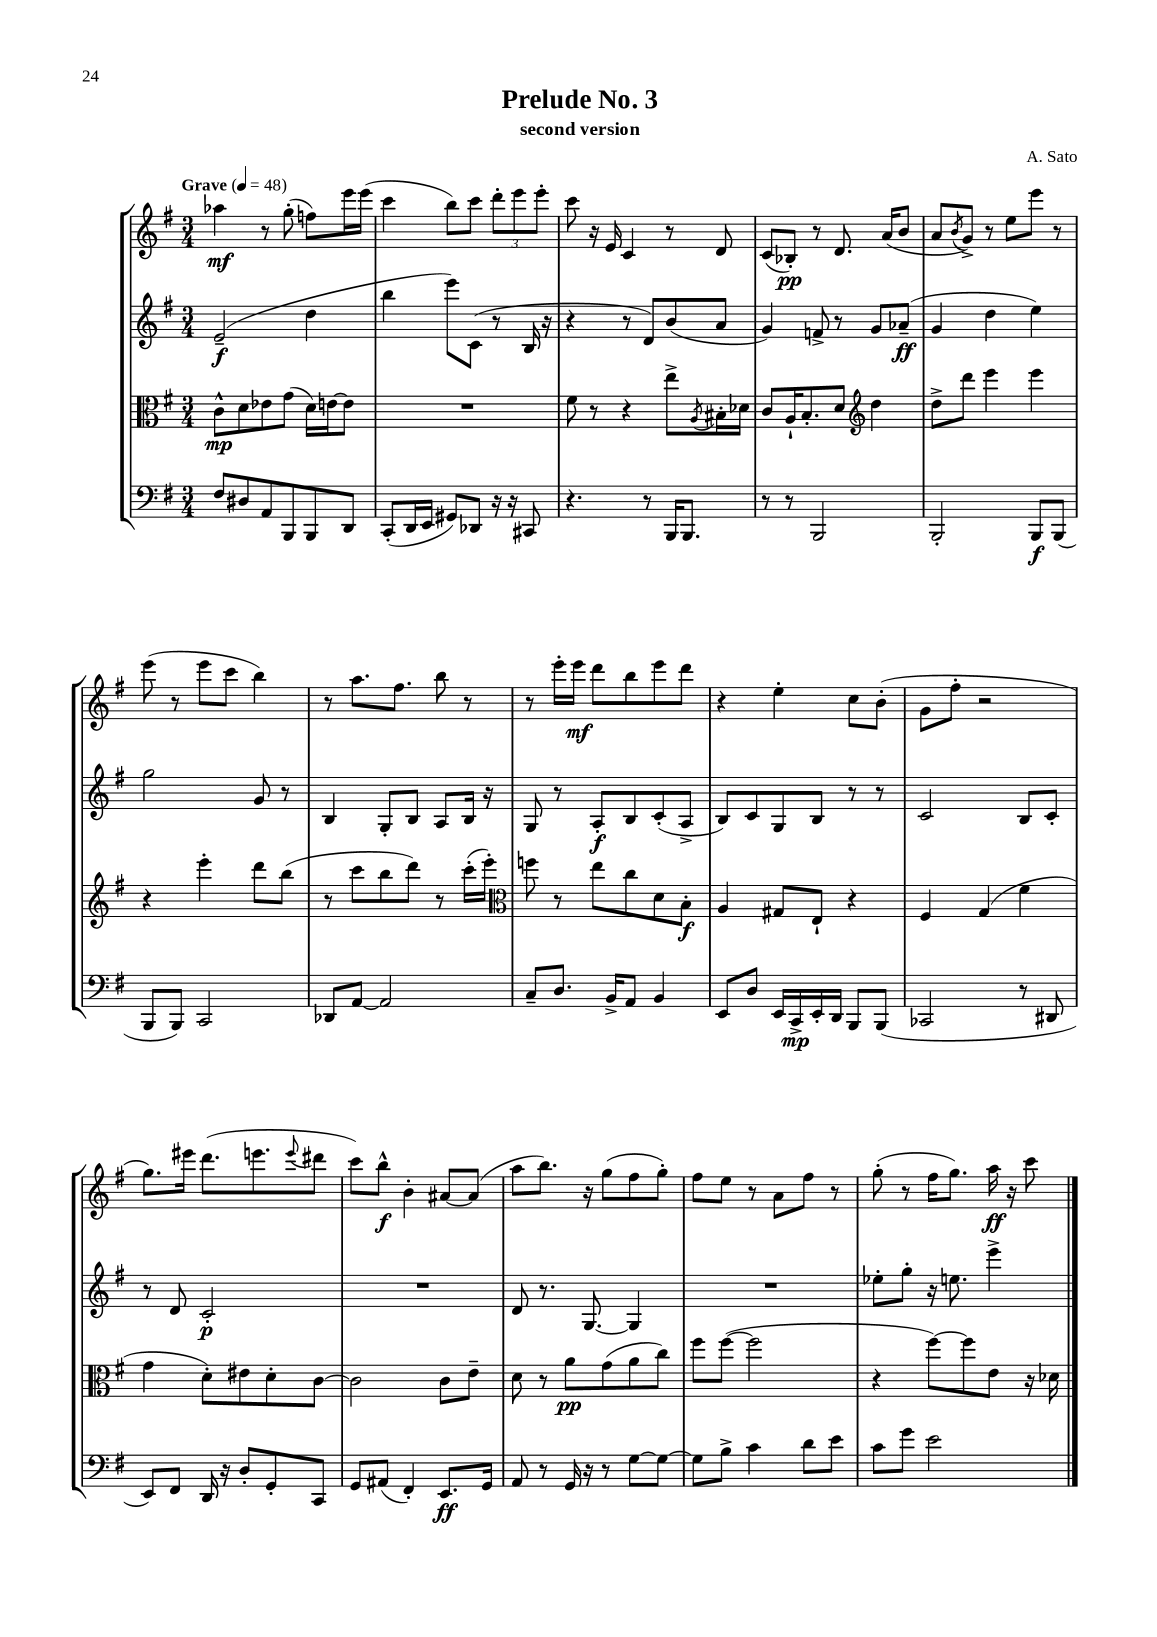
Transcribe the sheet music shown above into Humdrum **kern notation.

**kern	**kern	**kern	**kern
*staff4	*staff3	*staff2	*staff1
*clefF4	*clefC3	*clefG2	*clefG2
*k[f#]	*k[f#]	*k[f#]	*k[f#]
*M3/4	*M3/4	*M3/4	*M3/4
*MM48	*MM48	*MM48	*MM48
8F#	8c^^	(2e~	4aa-
8D#	8d	.	.
8AA	8e-	.	8r
8BBB	(8g	.	(8gg'
8BBB	16d)	4dd	8ff)
.	[16e	.	.
8DD	8e]	.	16eee
.	.	.	(16eee
=	=	=	=
(8CC'	2.r	4bb	4ccc
16DD	.	.	.
16EE	.	.	.
8GG#)	.	8eee)	8bb)
8DD-	.	(8c	8ccc
16r	.	8r	12ddd'
16r	.	.	.
.	.	.	12eee
8CC#	.	16B	.
.	.	.	12eee'
.	.	16r	.
=	=	=	=
4.r	8f#	4r	8ccc
.	8r	.	16r
.	.	.	16e
.	4r	8r	4c
8r	.	8d)	.
16BBB	8ee^	(8b	8r
8.BBB	.	.	.
.	8qA	.	.
.	16B#'	8a	8d
.	16d-	.	.
=	=	=	=
8r	8c	4g)	(8c
8r	16A`	.	8B-')
.	8.B'	.	.
2BBB	.	8f^	8r
.	8d	8r	8.d
*	*clefG2	*	*
.	4dd	8g	.
.	.	.	(16a
.	.	(8a-~	8b
=	=	=	=
2BBB'	8dd^	4g	8a
.	.	.	8qb
.	8ddd	.	8g^)
.	4eee	4dd	8r
.	.	.	8ee
8BBB	4eee	4ee)	8eee
(8BBB	.	.	8r
=	=	=	=
8BBB	4r	2gg	(8eee
8BBB)	.	.	8r
2CC	4eee'	.	8eee
.	.	.	8ccc
.	8ddd	8g	4bb)
.	(8bb	8r	.
=	=	=	=
8DD-	8r	4B	8r
[8AA	8ccc	.	8.aa
2AA]	8bb	8G'	.
.	.	.	8.ff#
.	8ddd)	8B	.
.	8r	8A	8bb
.	(16ccc'	16B	8r
.	16eee')	16r	.
=	=	=	=
*	*clefC3	*	*
8C~	8ff	8G	8r
8.D	8r	8r	16eee'
.	.	.	16eee
.	8ee	8A'	8ddd
16BB^	.	.	.
8AA	8cc	8B	8bb
4BB	8d	(8c'	8eee
.	8B'	8A^	8ddd
=	=	=	=
8EE	4A	8B)	4r
8D	.	8c	.
16EE	8G#	8G	4ee'
16CC^	.	.	.
16EE'	8E`	8B	.
16DD	.	.	.
8BBB	4r	8r	8cc
(8BBB	.	8r	(8b'
=	=	=	=
2CC-	4F#	2c	8g
.	.	.	8ff#'
.	(4G	.	2r
8r	4f#	8B	.
8DD#	.	8c'	.
=	=	=	=
8EE)	4g	8r	8.gg)
8FF#	.	8d	.
.	.	.	16eee#
16DD	8d')	2c'	(8.ddd
16r	.	.	.
8D'	8e#	.	.
.	.	.	8.eee
8GG'	8d'	.	.
.	.	.	8qqeee
8CC	[8c	.	8ddd#
=	=	=	=
8GG	2c]	2.r	8ccc)
(8AA#	.	.	8bb^^
4FF#')	.	.	4b'
8.EE	8c	.	[8a#
.	8e~	.	(8a#]
16GG	.	.	.
=	=	=	=
8AA	8d	8d	8aa
8r	8r	8.r	8.bb)
16GG	8a	.	.
16r	.	[8.G	16r
8r	(8g	.	(8gg
[8G	8a	4G]	8ff#
8G_	8cc)	.	8gg')
=	=	=	=
8G]	8ff#	2.r	8ff#
8B^	([8ff#	.	8ee
4c	2ff#]	.	8r
.	.	.	8a
8d	.	.	8ff#
8e	.	.	8r
=	=	=	=
8c	4r	8ee-'	(8gg'
8g	.	8gg'	8r
2e	[8ff#)	16r	16ff#
.	.	8.ee	8.gg)
.	8ff#]	.	.
.	8e	4eee^	16aa
.	.	.	16r
.	16r	.	8ccc
.	16d-	.	.
==	==	==	==
*-	*-	*-	*-
